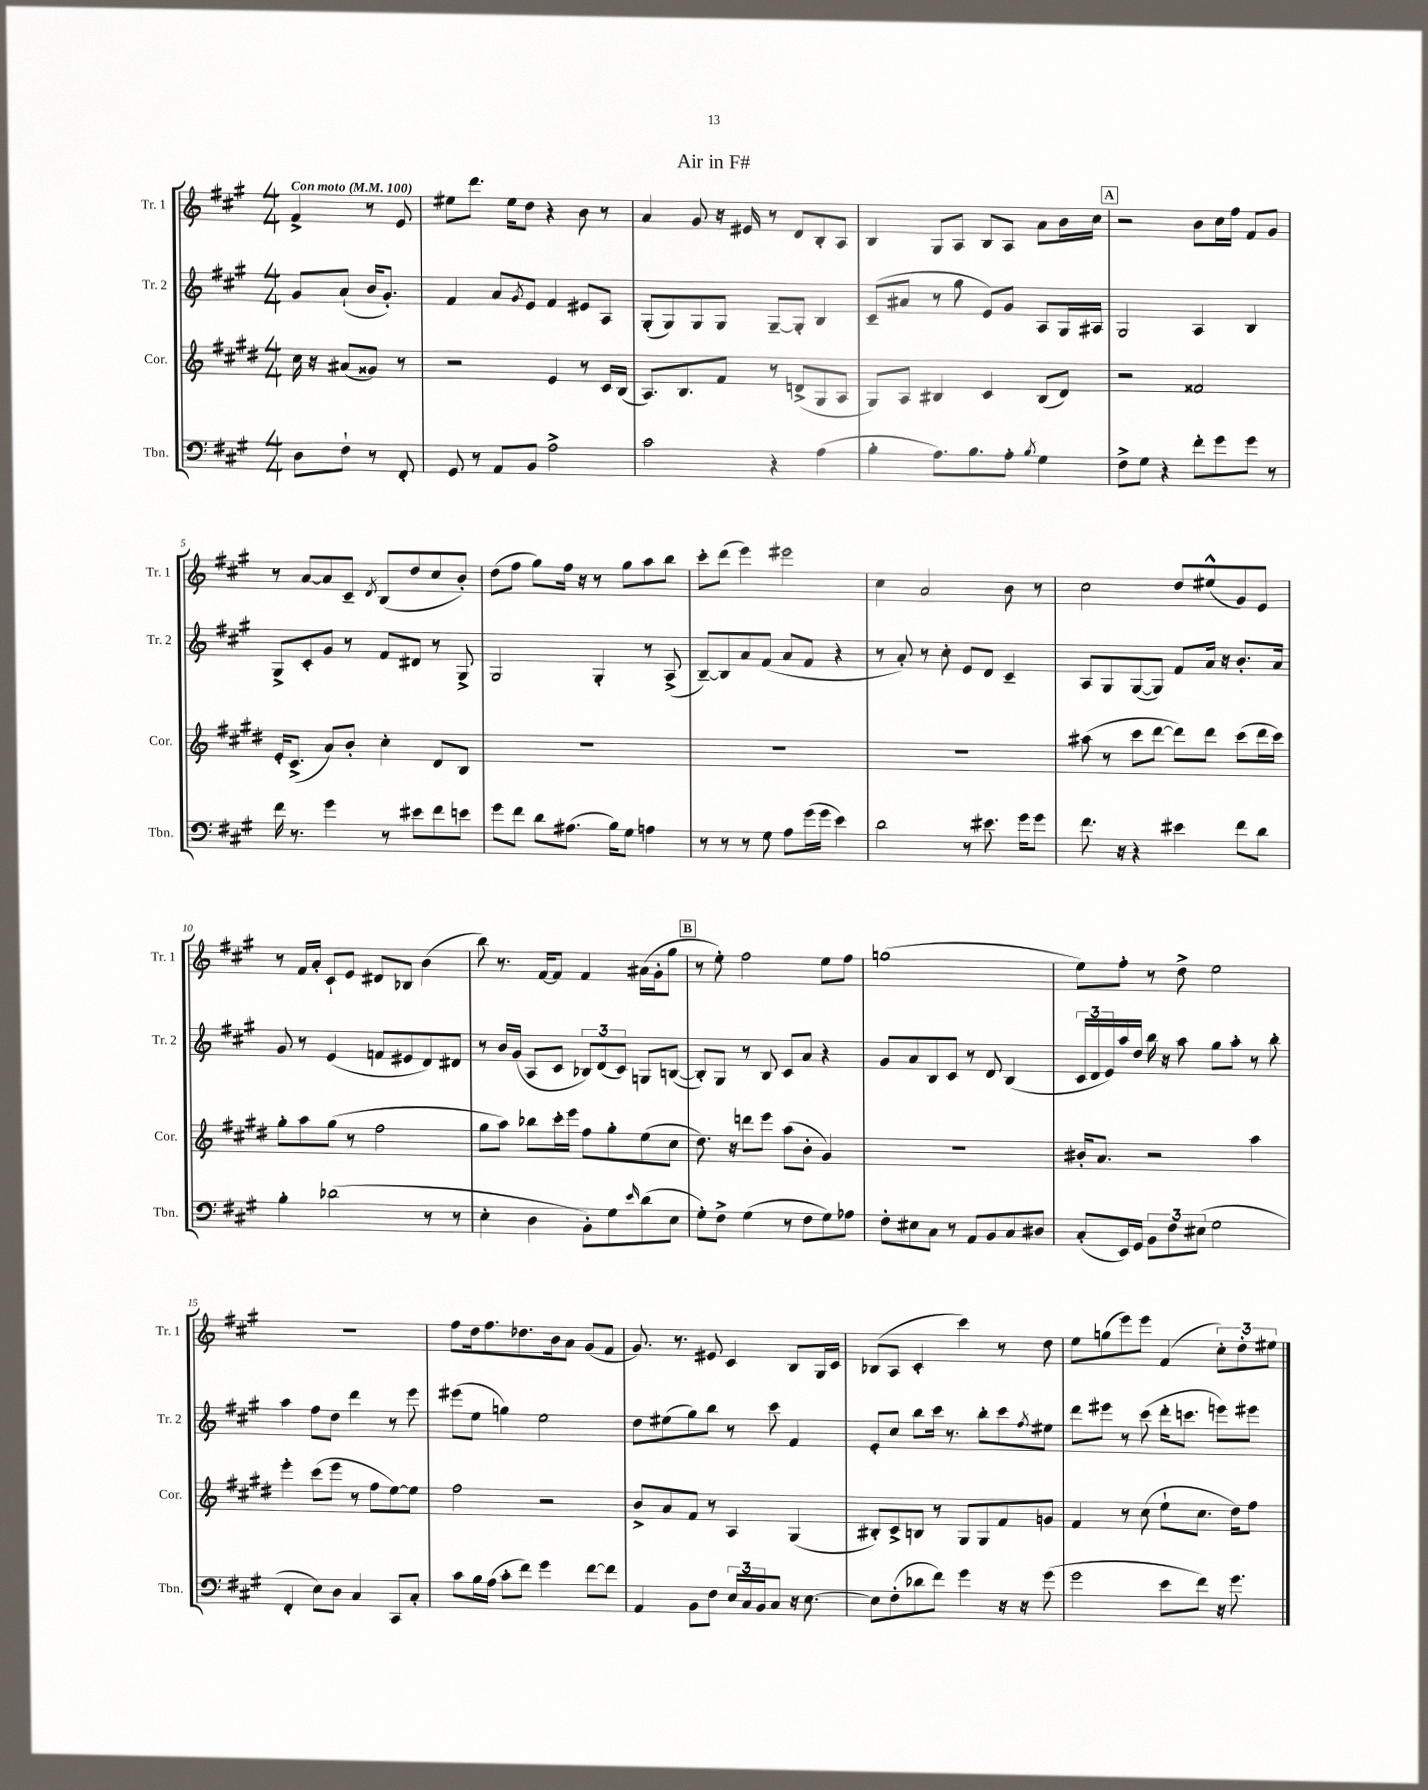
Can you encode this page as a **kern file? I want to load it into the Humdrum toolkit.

**kern	**kern	**kern	**kern
*staff4	*staff3	*staff2	*staff1
*clefF4	*clefG2	*clefG2	*clefG2
*k[f#c#g#]	*k[f#c#g#d#]	*k[f#c#g#]	*k[f#c#g#]
*M4/4	*M4/4	*M4/4	*M4/4
*MM100	*MM100	*MM100	*MM100
8D	16cc#	8g#	4f#^
.	16r	.	.
8F#`	(8a#	(8a`	.
8r	8g##)	16b	8r
.	.	8.g#')	.
8FF#'	8r	.	8e
=	=	=	=
8GG#	2r	4f#	8ee#
8r	.	.	8.ddd
8AA	.	8a	.
.	.	.	16ee#
.	.	8qg#	.
8BB	.	8e	8dd
2A^	4e	4f#	4r
.	8r	8e#	8b
.	16c#	8A	8r
.	(16B	.	.
=	=	=	=
2c#	8.A)	(8G#'	4a
.	.	8G#)	.
.	8.B	.	.
.	.	8G#	8g#
.	8f#	8G#	16r
.	.	.	16e#
4r	8r	[8G#~	8r
.	(8d^	8G#']	8d
(4A	8G#	4B	8B'
.	8A	.	8A
=	=	=	=
4B'	8G#)	(8c#~	4B
.	8A	8a#	.
8.A)	4B#	8r	8G#
.	.	8gg#	8A
8.B	.	.	.
.	4c#	8e)	8B
8A'	.	8g#	8A
8qB	.	.	.
4G#	(8B#	8A	8a
.	8d#)	16G#	16b
.	.	16A#	16cc#
=	=	=	=
8F#^	2r	2G#	2r
8G#	.	.	.
4r	.	.	.
8f#'	2f##	4A	8b
8g#	.	.	16cc#
.	.	.	16ff#
8g#	.	4B	8f#
8r	.	.	8g#
=	=	=	=
16f#	16e'	8G#^	8r
8.r	(8.c#^	.	.
.	.	8c#'	[8a
4g#	8a)	8g#	8a]
.	8b'	8r	8c#~
.	.	.	8qd
8r	4cc#'	8f#	(8B
8e#	.	8d#	8dd
8f#	8d#	8r	8cc#
8e	8B	8G#^	8b')
=	=	=	=
8g#	1r	2G#	(8dd
8f#	.	.	8ff#
8d	.	.	8gg#)
(8.A#	.	.	16ff#
.	.	.	16r
.	.	4G#'	8r
16B)	.	.	.
8G#	.	.	8gg#
4A	.	8r	8aa
.	.	(8A^	8bb
=	=	=	=
8r	1r	[8B~)	8ccc#'
8r	.	8B]	(8ddd
8r	.	8a	4eee)
8G#	.	(8f#	.
8A	.	8a	2eee#
(16g#	.	8f#	.
16g#	.	.	.
4e)	.	4r	.
=	=	=	=
2d	1r	8r	4cc#
.	.	8a')	.
.	.	8r	2a
.	.	8cc#'	.
8r	.	8e	.
8.e#	.	8d	.
.	.	4c#~	8b
16g#	.	.	.
8g#	.	.	8r
=	=	=	=
8.f#	(8aa#	8A	2cc#
.	8r	8G#	.
16r	.	.	.
4r	8ccc#	([8G#	.
.	[8ddd#	8G#])	.
4e#	8ddd#])	8f#	8dd
.	8ddd#	16a	(8ee#^^
.	.	16r	.
8f#	(8ccc#	8.b'	8g#)
8d	16ddd#	.	8e
.	16ccc#)	16a	.
=	=	=	=
4B'	8gg#'	8g#	8r
.	8aa	8r	16f#
.	.	.	16a'
(2d-	(8gg#	(4e	8c#`
.	8r	.	8e
.	2ff#	8f	8d#
.	.	8e#	8B-
8r	.	8d)	(4b
8r	.	8d#	.
=	=	=	=
4E'	8gg#	8r	8bb)
.	8aa)	16b	8.r
.	.	(16g#	.
4D	8bb-	8A	.
.	.	.	[16f#
.	16ccc#'	8c#	8f#]
.	16eee	.	.
8BB')	8ff#	12B-)	4f#
.	.	(12d	.
8G#	8gg#'	.	.
.	.	12c#)	.
16qqe	.	.	.
(8d	(8ee	8G	(16a#
.	.	.	16g#'
8E	8cc#	([8B	8gg#
=	=	=	=
8G#')	8.dd#)	8B'])	8r
8F#^	.	8G#	8ee')
.	16r	.	.
(4G#	8ddd	8r	2ff#
.	8eee	8B	.
8r	(8aa	8c#	.
8F#	8b'	8a	.
8G#)	4g#)	4r	8ee
8A-	.	.	8ff#
=	=	=	=
8F#'	1r	8g#	(1gg
8E#	.	8a	.
8C#	.	8B	.
8r	.	8c#	.
8AA	.	8r	.
8BB	.	8d	.
8C#	.	(4B	.
8D#	.	.	.
=	=	=	=
(8C#'	16b#'	24c#	8ee)
.	.	24d	.
.	8.a	.	.
.	.	24e)	.
16EE)	.	16aa	8ff#'
16GG#	.	16dd	.
12BB	2r	16bb	8r
.	.	16r	.
12F#	.	.	.
.	.	8aa	8dd^
(12E#	.	.	.
2G#	.	8gg#	2ee
.	.	8aa'	.
.	4aa	8r	.
.	.	8bb'	.
=	=	=	=
4FF#'	4eee'	4aa	1r
8E)	(8ccc#	8ff#	.
8D	8eee	8dd	.
4C#	8r	4ddd	.
.	8ff#	.	.
8CC#	[8ee)	8r	.
8C#'	8ee]	8eee	.
=	=	=	=
8c#	2ff#	(8eee#	8ff#
16B	.	8ee	16dd
(16A	.	.	8.ff#
8c#'	.	4gg)	.
8f#)	.	.	8.dd-
4g#	2r	2ee	.
.	.	.	16b
.	.	.	8a
[8f#	.	.	(8g#
8f#]	.	.	8f#
=	=	=	=
4AA	8b^	8dd	8.g#)
.	8a	(8ee#	.
.	.	.	8.r
8BB	8f#	8gg#)	.
8F#	8r	8bb	8e#
24E	4A	8r	4c#
24C#	.	.	.
24BB	.	.	.
8C#	.	8ccc#	.
16r	(4G#	4f#	8B
[8.E	.	.	.
.	.	.	16G#
.	.	.	16c#
=	=	=	=
8E]	8B#')	8e'	(8B-
(8F#'	8c#^	8cc#	8A
8d-	8B	8bb	4c#'
8f#)	8r	16ccc#	.
.	.	8.r	.
4g#	8G#	.	4ccc#)
.	8G#	8bb'	.
16r	8f#	8ccc#	8r
16r	.	.	.
.	.	8qff#	.
(8g#	8g	8ee#	8dd
=	=	=	=
2g#	4f#	8ddd	8ee
.	.	8eee#	(8gg
.	8r	8r	8eee)
.	(8cc#	(8ccc#	8eee
8e	8ee`	16ddd'	(4f#
.	.	8.ccc	.
8f#)	8.cc#	.	.
16r	.	8eee)	12cc#')
8.g#	16dd#)	.	.
.	.	.	12dd'
.	8ff#	8eee#	.
.	.	.	12ee#
==	==	==	==
*-	*-	*-	*-
